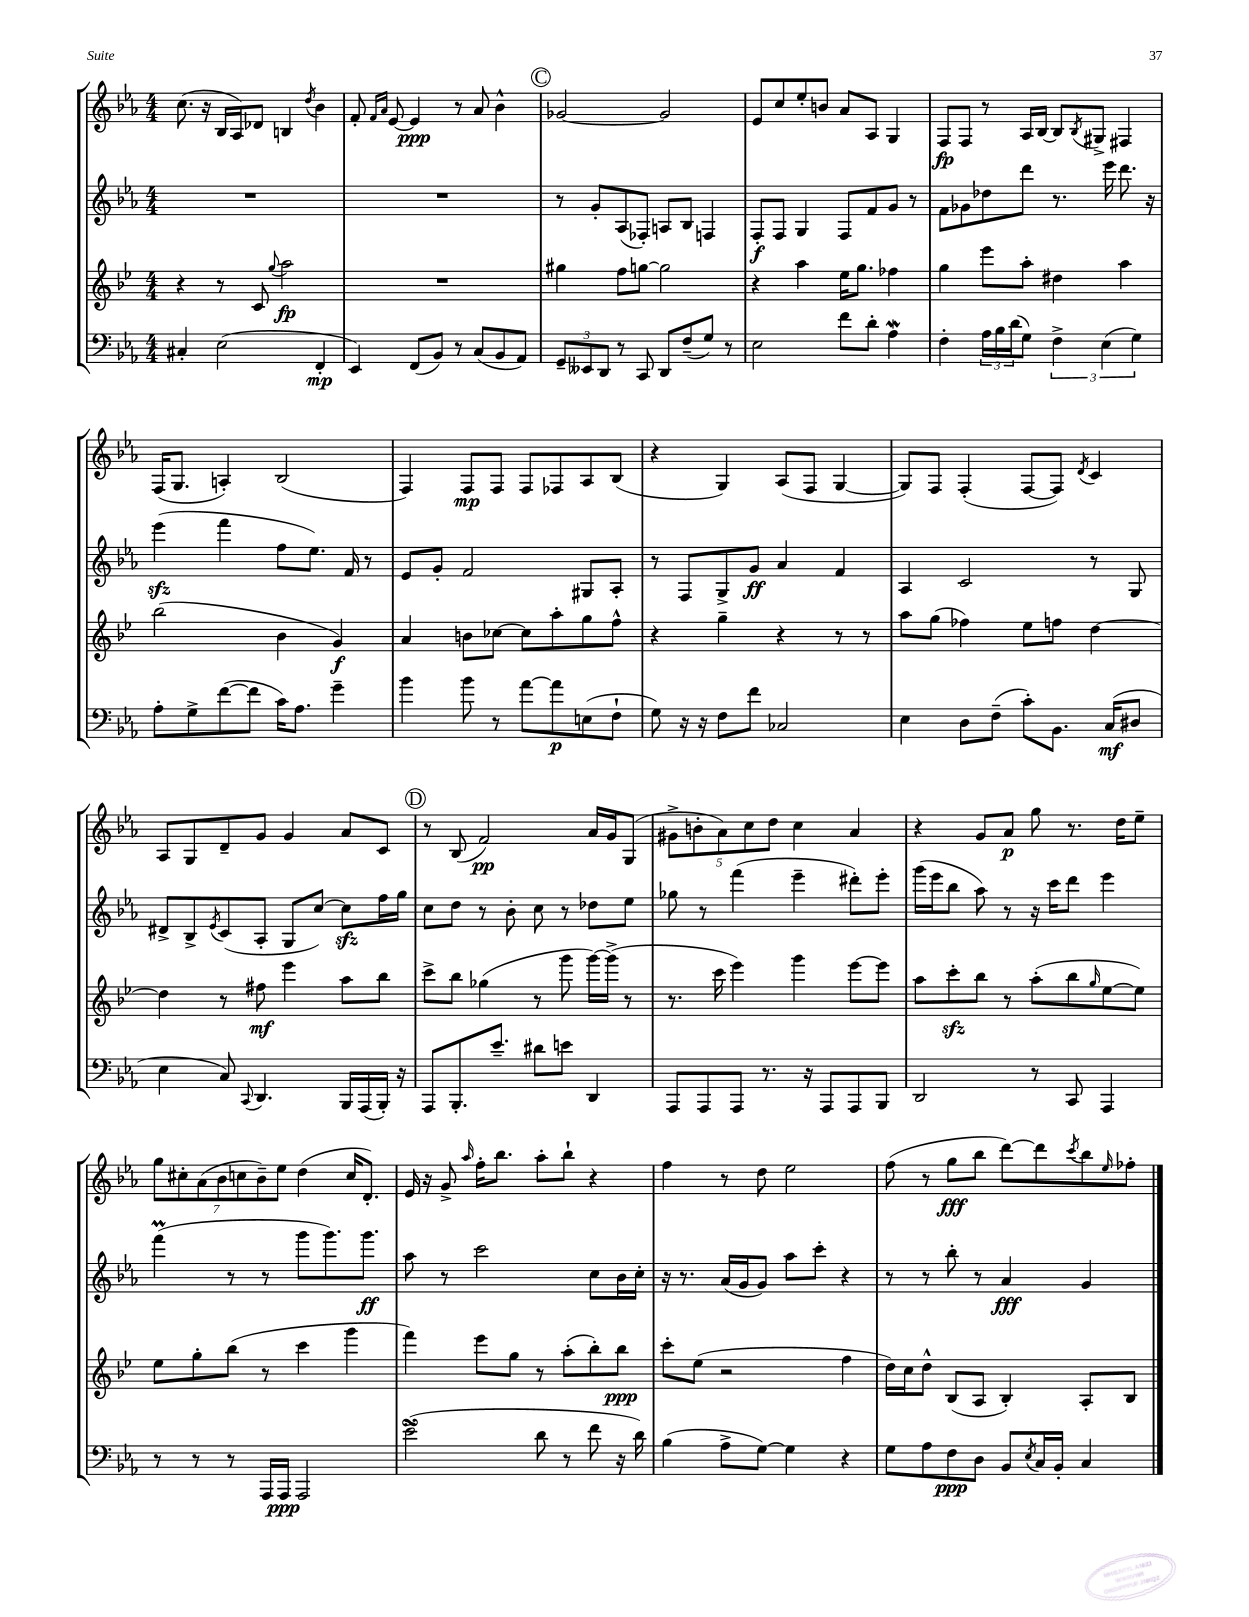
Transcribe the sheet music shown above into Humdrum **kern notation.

**kern	**kern	**kern	**kern
*staff4	*staff3	*staff2	*staff1
*clefF4	*clefG2	*clefG2	*clefG2
*k[b-e-a-]	*k[b-e-]	*k[b-e-a-]	*k[b-e-a-]
*M4/4	*M4/4	*M4/4	*M4/4
4C#'	4r	1r	(8.cc
.	.	.	16r
(2E-	8r	.	16B-
.	.	.	16A-)
.	8c	.	8d-
.	8qqgg	.	.
.	2aa	.	4B
.	.	.	8qdd
4FF'	.	.	4b-
=	=	=	=
4EE-)	1r	1r	8f'
.	.	.	16qqf
.	.	.	16qqa-
.	.	.	[8e-
(8FF	.	.	4e-]
8BB-)	.	.	.
8r	.	.	8r
(8C	.	.	8a-
8BB-	.	.	4b-^^
8AA-)	.	.	.
=	=	=	=
12GG~	4gg#	8r	[2g-
12EE--	.	.	.
.	.	8g'	.
12DD	.	.	.
8r	8ff	(8A-	.
8CC	[8gg	8F-')	.
8DD	2gg]	8A	2g-]
(8F~	.	8B-	.
8G)	.	4F	.
8r	.	.	.
=	=	=	=
2E-	4r	8F'	8e-
.	.	8F	8cc
.	4aa	4G	8ee-'
.	.	.	8b
8f	16ee-	8F	8a-
.	8.gg	.	.
8d'	.	8f	8A-
4A-	4ff-	8g	4G
.	.	8r	.
=	=	=	=
4F'	4gg	8f	8F
.	.	8g-	8F
24A-	8eee-	8dd-	8r
24B-	.	.	.
(24d	.	.	.
8G)	8aa'	8ddd	16A-
.	.	.	[16B-
6F^	4dd#	8.r	8B-]
.	.	.	8qB-
.	.	.	8G#^
(6E-	.	.	.
.	.	16eee-	.
.	4aa	8.ddd	4F#
6G)	.	.	.
.	.	16r	.
=	=	=	=
8A-'	(2bb-	(4eee-	(16F
.	.	.	8.G
8G^	.	.	.
([8f	.	4fff	4A')
8f]	.	.	.
16c)	4b-	8ff	(2B-
8.A-	.	.	.
.	.	8.ee-)	.
4g~	4g)	.	.
.	.	16f	.
.	.	8r	.
=	=	=	=
4b-	4a	8e-	4F)
.	.	8g'	.
8b-	8b	2f	8F
8r	[8cc-	.	8F
[8a-	8cc-]	.	8F
8a-]	8aa'	.	8F-
(8E	8gg	8G#	8A-
8F`	8ff^^	8A-'	(8B-
=	=	=	=
8G)	4r	8r	4r
16r	.	8F	.
16r	.	.	.
8F	4gg~	8G^	4G)
8f	.	8g	.
2C-	4r	4a-	(8A-
.	.	.	8F
.	8r	4f	[4G
.	8r	.	.
=	=	=	=
4E-	8aa	4A-	8G])
.	(8gg	.	8F
8D	4ff-)	2c	(4F'
(8F~	.	.	.
8c')	8ee-	.	[8F
8.BB-	8ff	.	8F])
.	.	.	8qd
.	[4dd	8r	4c
(16C	.	.	.
8D#	.	8G	.
=	=	=	=
4E-	4dd]	8d#^	8A-
.	.	8B-^	8G
.	.	8qe-	.
8C)	8r	(8c	8d~
8qqCC	.	.	.
4.DD	8ff#	8A-'	8g
.	4eee-	8G	4g
.	.	[8cc)	.
16BBB-	8aa	8cc]	8a-
(16AAA-	.	.	.
16BBB-')	8bb-	16ff	8c
16r	.	16gg	.
=	=	=	=
8AAA-	8ccc^	8cc	8r
8.BBB-'	8bb-	8dd	(8B-
.	(4gg-	8r	2f)
8.e-~	.	.	.
.	.	8b-'	.
8d#	8r	8cc	.
8e	8ggg	8r	.
4DD	[16ggg)	8dd-	16a-
.	(16ggg^]	.	16g
.	8r	8ee-	(8G
=	=	=	=
8AAA-	8.r	8gg-	10g#^
.	.	.	10b'
8AAA-	.	8r	.
.	16ccc	.	.
.	.	.	10a-)
8AAA-	4eee-)	(4fff	.
.	.	.	10cc
8.r	.	.	.
.	.	.	10dd
.	4ggg	4eee-~	4cc
16r	.	.	.
8AAA-	.	.	.
8AAA-	[8eee-	8ddd#')	4a-
8BBB-	8eee-]	8eee-'	.
=	=	=	=
2DD	8aa	(16ggg	4r
.	.	16eee-	.
.	8ccc'	8bb-	.
.	8bb-	8aa-)	8g
.	8r	8r	8a-
8r	(8aa'	16r	8gg
.	.	16ccc	.
8CC	8bb-	8ddd	8.r
.	16qqgg	.	.
4AAA-	[8ee-	4eee-	.
.	.	.	16dd
.	8ee-])	.	8ee-~
=	=	=	=
8r	8ee-	(4fff	14gg
.	.	.	14cc#'
8r	8gg'	.	.
.	.	.	(14a-
.	.	.	14b-
8r	(8bb-	8r	.
.	.	.	14cc
.	.	.	14b-~)
16AAA-	8r	8r	.
.	.	.	14ee-
16AAA-	.	.	.
2AAA-	4ccc	8ggg	(4dd
.	.	8.ggg)	.
.	4ggg	.	16cc
.	.	8.ggg	8.d')
=	=	=	=
(2e-^	4fff)	8aa-	16e-
.	.	.	16r
.	.	8r	8g^
.	.	.	16qqaa-
.	8eee-	2ccc	16ff'
.	.	.	8.bb-
.	8gg	.	.
8d	8r	.	8aa-'
8r	(8aa'	.	8bb-`
8f	8bb-')	8cc	4r
16r	8bb-	16b-	.
16d)	.	16cc'	.
=	=	=	=
(4B-	8ccc'	16r	4ff
.	.	8.r	.
.	(8ee-	.	.
8A-^	2r	(16a-	8r
.	.	16g	.
[8G)	.	8g)	8dd
4G]	.	8aa-	2ee-
.	.	8ccc'	.
4r	4ff	4r	.
=	=	=	=
8G	16dd)	8r	(8ff
.	16cc	.	.
8A-	8dd^^	8r	8r
8F	(8B-	8bb-'	8gg
8D	8A	8r	8bb-
8BB-	4B-')	4a-	[8ddd)
8qE-	.	.	.
16C	.	.	8ddd]
16BB-'	.	.	.
.	.	.	8qccc
4C	8A'	4g	8bb-
.	.	.	16qqee-
.	8B-	.	8ff-'
==	==	==	==
*-	*-	*-	*-
